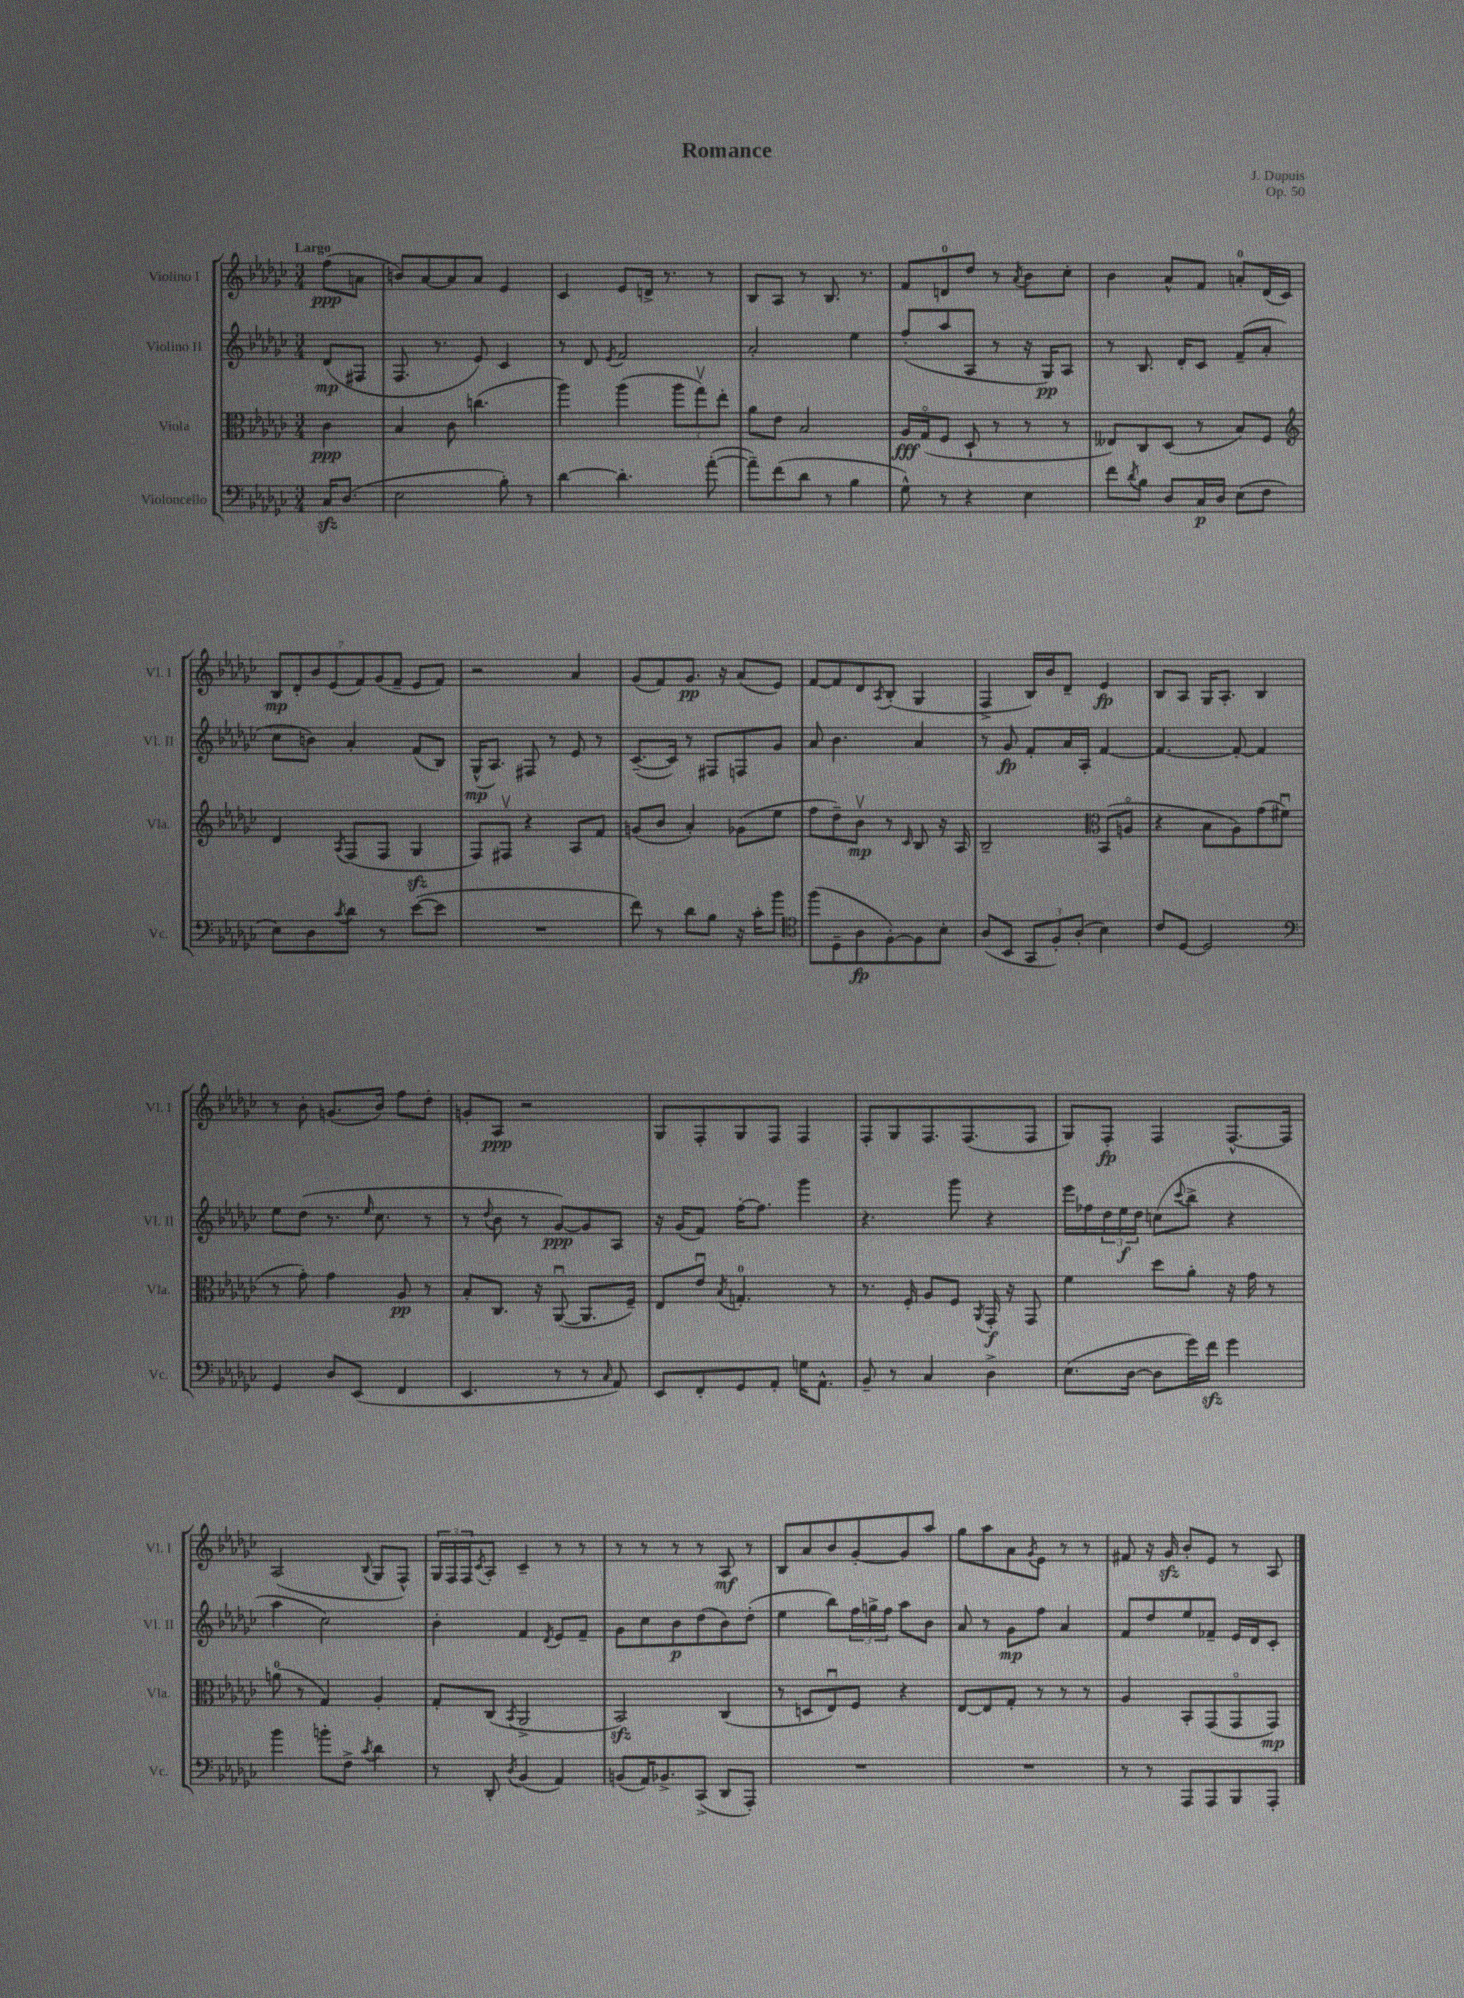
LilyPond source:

\header { title = "Romance" composer = "J. Dupuis" opus = "Op. 50" }
<<
\new StaffGroup <<
\new Staff = "s0" \with { instrumentName = "Violino I" shortInstrumentName = "Vl. I" } {
    \clef treble \key ges \major \numericTimeSignature \time 3/4 \partial 4 \tempo "Largo"
    f''8\ppp( a'8 |
    b'8) aes'8~ aes'8 aes'8 ees'4 |
    ces'4 ees'8 d'16-> r8. r8 |
    bes8 aes8 r8 bes8. r8. |
    f'8 d'8-0 des''8 r8 \acciaccatura { aes'8 } bes'8 ces''8-. |
    bes'4 aes'8-^ f'8 a'8-0-. des'16( ces'16) |
    \tuplet 7/4 { bes8\mp des'8-. bes'8 ees'8( f'8) ges'8( f'8-- } ees'8 f'8) |
    r2 aes'4 |
    ges'8( f'8) ges'8.\pp r16 aes'8( ees'8) |
    f'8~ f'8 des'8 \acciaccatura { aes8 } bes8-.( ges4 |
    f4-> bes16) bes'16 des'8-- ees'4\fp |
    bes8 aes8 ges16 aes8.-. bes4 |
    r8 bes'8-. g'8.( bes'16) f''8 des''8-. |
    g'8-. aes8\ppp r2 |
    ges8 f8-. ges8 f8 f4 |
    f8-. ges8 f8. f8.( f8 |
    ges8) f8-.\fp f4 f8.~-^ f16 |
    aes2( \appoggiatura { bes8 } ges8 f8-^) |
    \tuplet 3/2 { ges16 f16 f16 } \acciaccatura { ces'8 } aes8-. ces'4-- r8 r8 |
    r8 r8 r8 r8 aes8\mf r8 |
    bes8 aes'8 bes'8 ges'8~-. ges'8 aes''8 |
    ges''8 aes''8 aes'8 \acciaccatura { ges'8 } ees'8 r8 r8 |
    fis'8 r16 ges'16\sfz bes'8-. ees'8 r8 aes8 \bar "|." |
}
\new Staff = "s1" \with { instrumentName = "Violino II" shortInstrumentName = "Vl. II" } {
    \clef treble \key ges \major \numericTimeSignature \time 3/4 \partial 4
    des'8\mp( fis8 |
    f8. r8. ees'8) ces'4 |
    r8 des'8 \acciaccatura { ees'8 } f'2 |
    aes'2-. ees''4 |
    f''8-.( aes''8 aes8 r8 r16 ges16\pp) aes8 |
    r8 bes8. des'16-. ces'8 f'8--( aes'8-. |
    ces''8 b'8) aes'4-. f'8( bes8) |
    ges16-^\mp( aes8.) fis8 r8 ees'8 r8 |
    ces'8.~--( ces'16) r8 fis8 f8 ges'8 |
    aes'8 bes'4. aes'4 |
    r8 ges'8\fp f'8-. aes'16 aes16-. f'4~ |
    f'4.~ f'8~-. f'4 |
    ees''8 des''8( r8. \grace { ees''16 } ces''8. r8 |
    r8 \appoggiatura { des''8 } bes'8 r8 ges'8~\ppp) ges'8 aes8 |
    r16 ges'16( f'8) f''16~-. f''8. ges'''4 |
    r4. ges'''8 r4 |
    ees'''16 fes''16 \tuplet 3/2 { des''16 ees''16\f des''16 } c''8( \appoggiatura { ces'''8 } bes''8-> r4 |
    aes''4 ces''2) |
    bes'4-. f'4 \acciaccatura { des'8 } ees'8 f'8-- |
    ges'8 ces''8 bes'8\p des''8( bes'8) des''8-.( |
    ees''4 bes''8) \tuplet 3/2 { f''16 g''16-> f''16 } aes''8 bes'8 |
    aes'8 r8 ges'8\mp f''8 aes'4 |
    f'8 des''8 ees''8 fes'8-- ees'16 des'16 ces'8-. \bar "|." |
}
\new Staff = "s2" \with { instrumentName = "Viola" shortInstrumentName = "Vla." } {
    \clef alto \key ges \major \numericTimeSignature \time 3/4 \partial 4
    ces'4\ppp |
    bes4 ces'8 c''4.( |
    aes''4) aes''4( \tuplet 3/2 { aes''8 ges''8\upbow) ees''8-. } |
    aes'8 ees'8 bes2 |
    aes16\fff ges16\flageolet( f8 des8-! r8 r8 r8 |
    eeses8) ces8 des8( r8 bes8) f8 |
    \clef treble des'4 \acciaccatura { aes8 } f8( f8 ges4\sfz |
    f8) fis8\upbow r4 aes8 f'8 |
    g'8( bes'8 aes'4-.) ges'8( ees''8 |
    f''8 des''8--) bes'8\upbow\mp r8 \grace { ces'16 } bes8 r16 aes16 |
    bes2-- \clef alto bes,8( a8\flageolet |
    r4 bes8 aes8) ges'8( fis'8\downbow |
    r8 ges'8-.) ges'4 aes8\pp r8 |
    bes8-. ces8. r16 aes,8~\downbow( aes,8. f16--) |
    ees8 ees'8\downbow \acciaccatura { bes8 } g4.-0-. r8 |
    r8. f16-. aes8 f8 \acciaccatura { aes,8 } ges,16-.\f r16 ges,8 |
    f'4 des''8 aes'8-. r16 ges'16 r8 |
    a'8-0( r8 ges4) aes4-. |
    ges8-. ces8( \acciaccatura { bes,8 } aes,2-> |
    bes,2\sfz) ces4( |
    r8 d8 ees8\downbow) f8 r4 |
    ees8~ ees8 ges8-. r8 r8 r8 |
    aes4 bes,8-. ges,8( ges,8\flageolet ges,8\mp) \bar "|." |
}
\new Staff = "s3" \with { instrumentName = "Violoncello" shortInstrumentName = "Vc." } {
    \clef bass \key ges \major \numericTimeSignature \time 3/4 \partial 4
    ces16\sfz des8.( |
    ees2 bes8-.) r8 |
    des'4~ des'4.-. aes'8~-.( |
    aes'8--) f'8( des'8 r8 bes4 |
    ges8-^) r8 r4 ees4 |
    f'8 \acciaccatura { des'8 } bes8 des8 ces16\p des16 ees8( f8 |
    ees8) des8 \acciaccatura { ces'8 } des'8 r8 ees'8~( ees'8 |
    R2. |
    f'8) r8 des'8 bes8 r16 ces'16-. bes'8 |
    \clef tenor f''8( des8-- aes8\fp f8~-.) f8 bes8-. |
    aes8( bes,8 \tuplet 3/2 { ges,8 f8-.) aes8-.( } bes4) |
    ces'8 des8~ des2 |
    \clef bass ges,4 des8 ees,8( f,4 |
    ees,4. r8 r8 \grace { ces16 } aes,8) |
    ees,8 f,8-. ges,8 aes,8-. g16 aes,8.-^ |
    bes,8-- r8 ces4 des4-> |
    ees8.( des16~ des8 ges'16) f'16\sfz ges'4 |
    bes'4 b'8-. f8-> \acciaccatura { ces'8 } des'4 |
    r8 des,8-. \acciaccatura { des8 } bes,4( aes,4) |
    b,8( aes,16) bes,8.-> ces,8->( des,8 aes,,8-.) |
    R2. |
    R2. |
    r8 r8 aes,,8 aes,,8 bes,,8 aes,,8-. \bar "|." |
}
>>
>>
\layout { \context { \Score \remove "Bar_number_engraver" } }
